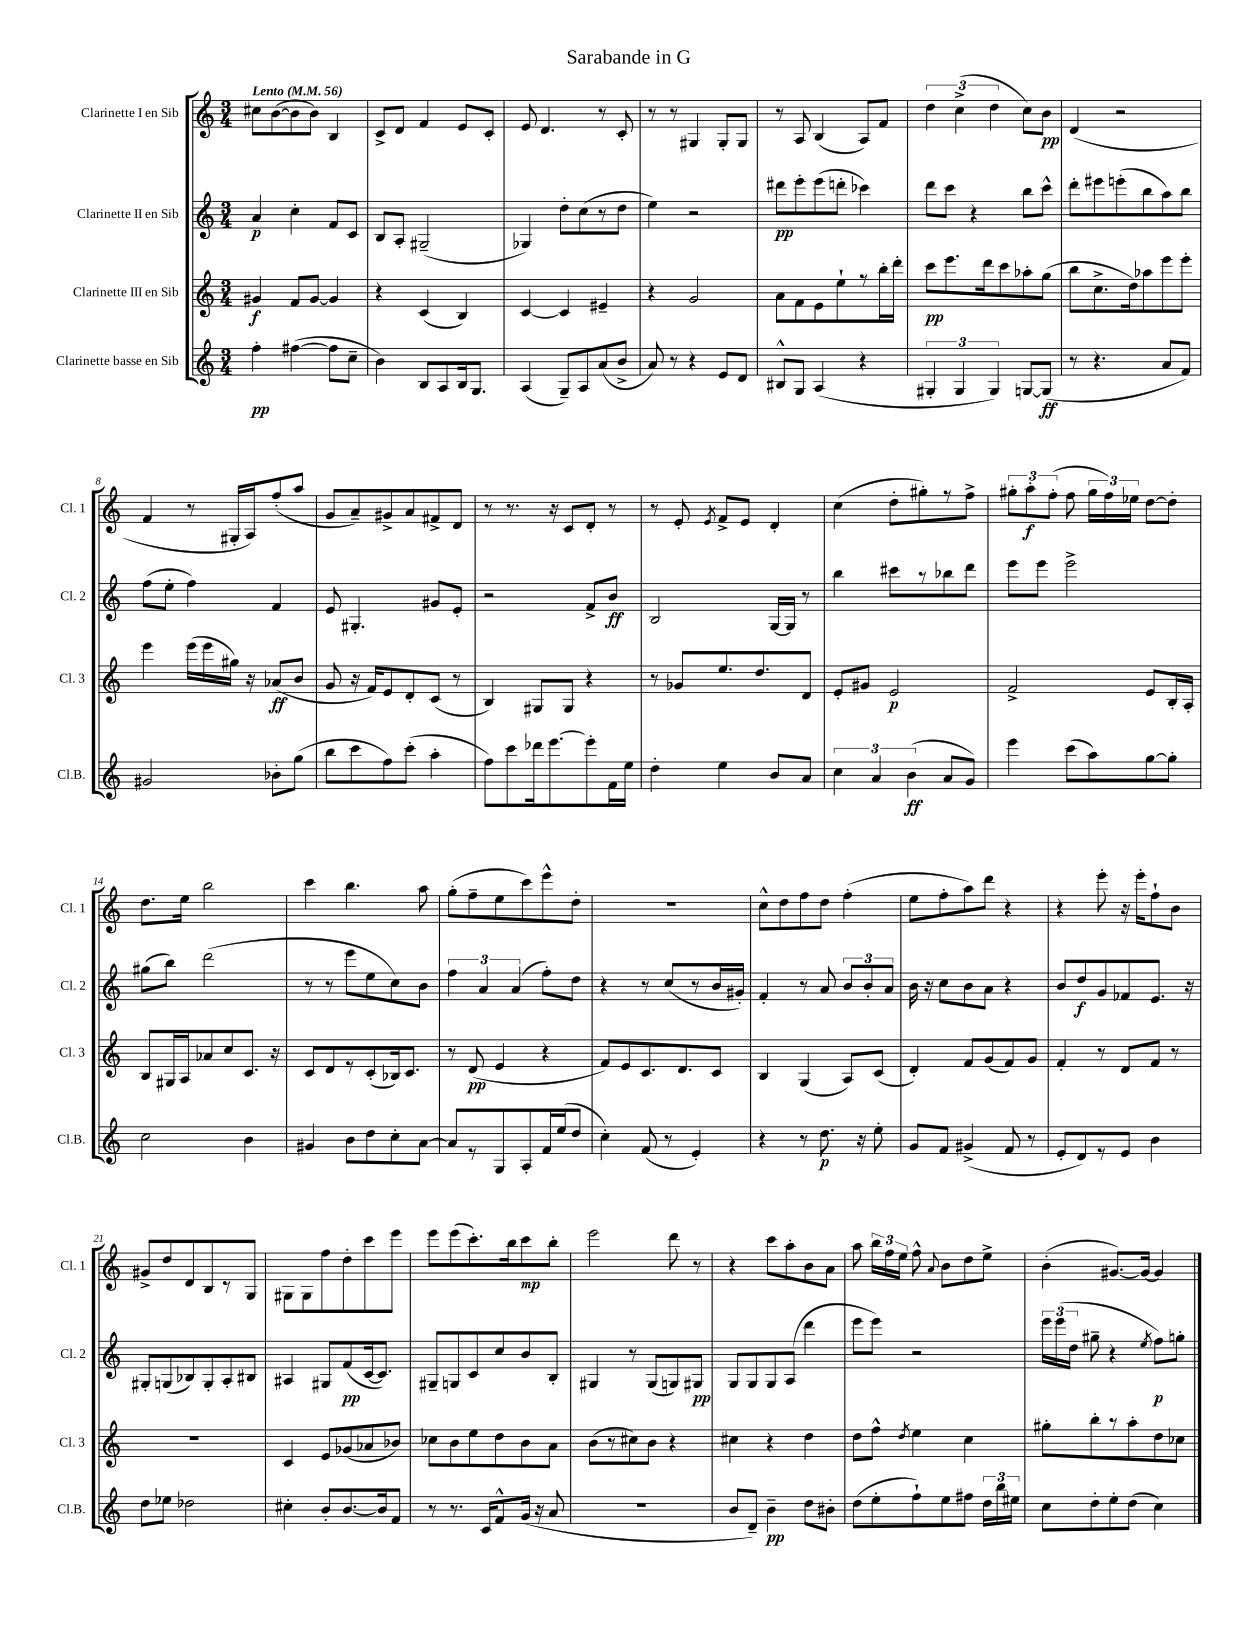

**kern	**dynam	**kern	**dynam	**kern	**dynam	**kern	**dynam
*part4	*part4	*part3	*part3	*part2	*part2	*part1	*part1
*staff4	*staff4	*staff3	*staff3	*staff2	*staff2	*staff1	*staff1
*I"Clarinette basse en Sib	*	*I"Clarinette III en Sib	*	*I"Clarinette II en Sib	*	*I"Clarinette I en Sib	*
*I'Cl.B.	*	*I'Cl. 3	*	*I'Cl. 2	*	*I'Cl. 1	*
*clefG2	*	*clefG2	*	*clefG2	*	*clefG2	*
*k[]	*	*k[]	*	*k[]	*	*k[]	*
*M3/4	*	*M3/4	*	*M3/4	*	*M3/4	*
*MM56	*	*MM56	*	*MM56	*	*MM56	*
=1	=1	=1	=1	=1	=1	=1	=1
!	!	!	!	!	!	!LO:TX:a:B:t=Lento	!
4ff'\	pp	4g#X/	f	4a/	p	8cc#X\L	.
.	.	.	.	.	.	([8b\	.
([4ff#X\	.	8f/L	.	4cc'\	.	8b\]	.
.	.	[8g#/J	.	.	.	8b\J)	.
8ff#\L]	.	4g#/]	.	8f/L	.	4B/	.
8cc~\J	.	.	.	8c/J	.	.	.
=2	=2	=2	=2	=2	=2	=2	=2
4b\)	.	4r	.	8B/L	.	8c^/L	.
.	.	.	.	8A'/J	.	8d/J	.
8B/L	.	(4c/	.	(2G#X~/	.	4f/	.
8A/	.	.	.	.	.	.	.
16B/k	.	4B/)	.	.	.	8e/L	.
8.G/J	.	.	.	.	.	.	.
.	.	.	.	.	.	8c'/J	.
=3	=3	=3	=3	=3	=3	=3	=3
(4A/	.	[4c/	.	4G-X/)	.	8e/	.
.	.	.	.	.	.	4.d/	.
8G~/L)	.	4c/]	.	8dd'\L	.	.	.
8A/	.	.	.	(8cc\	.	.	.
(8a/	.	4e#X~/	.	8r	.	8r	.
8b^/J	.	.	.	8dd\J	.	8c'/	.
=4	=4	=4	=4	=4	=4	=4	=4
8a/)	.	4r	.	4ee\)	.	8r	.
8r	.	.	.	.	.	8r	.
4r	.	2g/	.	2r	.	4G#X/	.
8e/L	.	.	.	.	.	8G#'/L	.
8d/J	.	.	.	.	.	8G#/J	.
=5	=5	=5	=5	=5	=5	=5	=5
8B#X^^/L	.	8a\L	.	8ddd#X\L	pp	8r	.
8G/J	.	8f\	.	8eee'\	.	8A/	.
(4A/	.	8e\	.	(8eee\	.	(4B/	.
.	.	8ee`\	.	8dddn'\J	.	.	.
4r	.	8r	.	4ccc-X\)	.	8A/L)	.
.	.	16bb'\L	.	.	.	8f/J	.
.	.	16ddd'\JJ	.	.	.	.	.
=6	=6	=6	=6	=6	=6	=6	=6
6G#X'/	.	8ccc\L	pp	8ddd\L	.	6dd\	.
.	.	8.eee\	.	8ccc\J	.	.	.
6G#/	.	.	.	.	.	(6cc^\	.
.	.	.	.	4r	.	.	.
.	.	16ddd\k	.	.	.	.	.
6G#/)	.	.	.	.	.	6dd\	.
.	.	8ccc\	.	.	.	.	.
[8Gn/L	.	8aa-X'\	.	8bb\L	.	8cc\L)	.
(8G/J]	ff	(8gg\J	.	8ccc^^\J	.	8b\J	pp
=7	=7	=7	=7	=7	=7	=7	=7
8r	.	8bb\L	.	8ddd'\L	.	(4d/	.
4.r	.	8.cc^\	.	8eee#X\	.	.	.
.	.	.	.	(8eeen'\	.	2r	.
.	.	16dd\k)	.	.	.	.	.
.	.	8aa-X\	.	8bb\	.	.	.
8a/L	.	8eee\	.	8aa\)	.	.	.
8f/J)	.	8eee'\J	.	8bb\J	.	.	.
!!LO:LB:g=z
=8	=8	=8	=8	=8	=8	=8	=8
2g#X/	.	4eee\	.	(8ff\L	.	4f/	.
.	.	.	.	8ee'\J	.	.	.
.	.	(16eee\LL	.	4ff\)	.	8r	.
.	.	16eee\	.	.	.	.	.
.	.	16gg#X\JJ)	.	.	.	16G#X'/LL	.
.	.	16r	.	.	.	16A/J)	.
8b-X'\L	.	(8a-X/L	ff	4f/	.	(8ff'/	.
(8gg\J	.	8b/J	.	.	.	8aa/J	.
=9	=9	=9	=9	=9	=9	=9	=9
8bb\L	.	8g/	.	8e/	.	8g/L	.
8ccc\	.	16r	.	4.G#X'/	.	8a~/)	.
.	.	16f/KL)	.	.	.	.	.
8ff\)	.	8e/	.	.	.	8g#X^/	.
(8ccc'\J	.	8d'/	.	.	.	8a/	.
4aa'\	.	(8c/J	.	8g#X/L	.	8f#X^/	.
.	.	8r	.	8e'/J	.	8d/J	.
=10	=10	=10	=10	=10	=10	=10	=10
8ff\L)	.	4B/)	.	2r	.	8r	.
8ccc\	.	.	.	.	.	8.r	.
16ddd-X\k	.	8G#X/L	.	.	.	.	.
[8.eee\	.	.	.	.	.	16r	.
.	.	8G#/J	.	.	.	8c/L	.
8eee'\]	.	4r	.	8f^/L	.	8d'/J	.
16f\L	.	.	.	8b/J	ff	8r	.
16ee\JJ	.	.	.	.	.	.	.
=11	=11	=11	=11	=11	=11	=11	=11
4dd'\	.	8r	.	2B/	.	8r	.
.	.	8g-X/L	.	.	.	8e'/	.
.	.	.	.	.	.	8qe/	.
4ee\	.	8.ee/	.	.	.	8f^/L	.
.	.	.	.	.	.	8e/J	.
.	.	8.dd/	.	.	.	.	.
8b/L	.	.	.	[16G/LL	.	4d'/	.
.	.	.	.	16G/JJ]	.	.	.
8a/J	.	8d/J	.	8r	.	.	.
=12	=12	=12	=12	=12	=12	=12	=12
6cc\	.	8e'/L	.	4bb\	.	(4cc\	.
.	.	8g#X/J	.	.	.	.	.
6a/	.	.	.	.	.	.	.
.	.	2e/	p	8ccc#X\L	.	8dd'\L	.
(6b\	ff	.	.	.	.	.	.
.	.	.	.	8r	.	8gg#X'\)	.
8a/L	.	.	.	8bb-X\	.	8r	.
8g/J)	.	.	.	8ddd\J	.	8ff^\J	.
=13	=13	=13	=13	=13	=13	=13	=13
4eee\	.	2f^/	.	8eee\L	.	12gg#X'\L	.
.	.	.	.	.	.	12aa'\	f
.	.	.	.	8eee\J	.	.	.
.	.	.	.	.	.	(12ff'\J	.
(8ccc\L	.	.	.	2eee^\	.	8ff\	.
8aa\)	.	.	.	.	.	24gg#\LL	.
.	.	.	.	.	.	24ff\)	.
.	.	.	.	.	.	24ee-X\JJ	.
[8gg\	.	8e/L	.	.	.	[8dd\L	.
8gg'\J]	.	16B'/L	.	.	.	8dd'\J]	.
.	.	16A'/JJ	.	.	.	.	.
!!LO:LB:g=z
=14	=14	=14	=14	=14	=14	=14	=14
2cc\	.	8B/L	.	(8gg#X\L	.	8.dd\L	.
.	.	16G#X/L	.	8bb\J)	.	.	.
.	.	16A/J	.	.	.	16ee\Jk	.
.	.	8a-X/	.	(2ddd\	.	2bb\	.
.	.	8cc/	.	.	.	.	.
4b\	.	8.c/J	.	.	.	.	.
.	.	16r	.	.	.	.	.
=15	=15	=15	=15	=15	=15	=15	=15
4g#X/	.	8c/L	.	8r	.	4ccc\	.
.	.	8d/	.	8r	.	.	.
8b\L	.	8r	.	8eee\L	.	4.bb\	.
8dd\	.	(8c'/	.	8ee\	.	.	.
8cc'\	.	16B-X/k)	.	8cc\)	.	.	.
.	.	8.c/J	.	.	.	.	.
[8a\J	.	.	.	8b\J	.	8aa\	.
=16	=16	=16	=16	=16	=16	=16	=16
8a/L]	.	8r	.	6ff\	.	(8gg'\L	.
8r	.	(8d/	pp	.	.	8ff~\	.
.	.	.	.	6a/	.	.	.
8G/	.	4e/	.	.	.	8ee\	.
.	.	.	.	(6a/	.	.	.
8A'/	.	.	.	.	.	8ccc\)	.
16f/L	.	4r	.	8ff'\L)	.	8eee^^\	.
(16ee/J	.	.	.	.	.	.	.
8dd/J	.	.	.	8dd\J	.	8dd'\J	.
=17	=17	=17	=17	=17	=17	=17	=17
4cc'\)	.	8f/L)	.	4r	.	2.r	.
.	.	8e/	.	.	.	.	.
(8f/	.	8.c/	.	8r	.	.	.
8r	.	.	.	(8cc/L	.	.	.
.	.	8.d/	.	.	.	.	.
4e'/)	.	.	.	8r	.	.	.
.	.	8c/J	.	16b/L	.	.	.
.	.	.	.	16g#X'/JJ)	.	.	.
=18	=18	=18	=18	=18	=18	=18	=18
4r	.	4B/	.	4f'/	.	8cc^^\L	.
.	.	.	.	.	.	8dd\	.
8r	.	(4G/	.	8r	.	8ff\	.
8.dd\	p	.	.	8a/	.	8dd\J	.
.	.	8A/L)	.	12b/L	.	(4ff'\	.
16r	.	.	.	.	.	.	.
.	.	.	.	12b'/	.	.	.
8ee'\	.	(8c/J	.	.	.	.	.
.	.	.	.	12a/J	.	.	.
=19	=19	=19	=19	=19	=19	=19	=19
8g/L	.	4d'/)	.	16b\	.	8ee\L	.
.	.	.	.	16r	.	.	.
8f/J	.	.	.	8cc\L	.	8ff'\	.
(4g#X^/	.	8f/L	.	8b\	.	8aa\)	.
.	.	(8g/	.	8a\J	.	8ddd\J	.
8f/	.	8f/)	.	4r	.	4r	.
8r	.	8g/J	.	.	.	.	.
=20	=20	=20	=20	=20	=20	=20	=20
8e'/L	.	4f'/	.	8b/L	.	4r	.
8d/)	.	.	.	8dd/	f	.	.
8r	.	8r	.	8g/	.	8eee'\	.
8e/J	.	8d/L	.	8f-X/	.	16r	.
.	.	.	.	.	.	16eee'\KL	.
4b\	.	8f/J	.	8.e/J	.	8ff`\	.
.	.	8r	.	.	.	8b\J	.
.	.	.	.	16r	.	.	.
!!LO:LB:g=z
=21	=21	=21	=21	=21	=21	=21	=21
8dd\L	.	2.r	.	8G#X'/L	.	8g#X^/L	.
8ee-X\J	.	.	.	(8Gn/	.	8dd/	.
2dd-X\	.	.	.	8B-X/)	.	8d/	.
.	.	.	.	8G'/	.	8B/	.
.	.	.	.	8A'/	.	8r	.
.	.	.	.	8B#X/J	.	8G/J	.
=22	=22	=22	=22	=22	=22	=22	=22
4cc#X'\	.	4c/	.	4A#X/	.	8G#X\L	.
.	.	.	.	.	.	8G#\	.
8b'/L	.	8e/L	.	8G#X/L	.	8ff\	.
[8.b/	.	(8g-X/	.	(8f/	pp	8dd'\	.
.	.	8a-X/	.	[16c/k	.	8ccc\	.
16b/k]	.	.	.	8.c/J])	.	.	.
8f/J	.	8b-X/J)	.	.	.	8eee\J	.
=23	=23	=23	=23	=23	=23	=23	=23
8r	.	8cc-X\L	.	8G#X~/L	.	8eee\L	.
8.r	.	8b\	.	8Gn/	.	(8eee\	.
.	.	8ee\	.	8c/	.	8.ccc'\)	.
16c/KL	.	.	.	.	.	.	.
8f^^/	.	8dd\	.	8cc/	.	.	.
.	.	.	.	.	.	16bb\k	.
(16g/Jk	.	8b\	.	8b/	.	8ccc\	mp
16r	.	.	.	.	.	.	.
8a/	.	8a\J	.	8B'/J	.	8bb'\J	.
=24	=24	=24	=24	=24	=24	=24	=24
2.r	.	(8b\L	.	4G#X/	.	2eee\	.
.	.	8r	.	.	.	.	.
.	.	8cc#X\)	.	8r	.	.	.
.	.	8b\J	.	(8G#/L	.	.	.
.	.	4r	.	8Gn/)	.	8ddd\	.
.	.	.	.	8G#X/J	pp	8r	.
=25	=25	=25	=25	=25	=25	=25	=25
8b/L	.	4cc#X\	.	8G/L	.	4r	.
8d~/J)	.	.	.	8G/	.	.	.
4b~\	pp	4r	.	8G/	.	8ccc\L	.
.	.	.	.	(8A/J	.	8aa'\	.
8dd\L	.	4dd\	.	4ddd\	.	8b\	.
8b#X'\J	.	.	.	.	.	8a\J	.
=26	=26	=26	=26	=26	=26	=26	=26
(8dd\L	.	8dd\L	.	8eee\L	.	8aa\	.
8ee'\	.	8ff^^\J	.	8eee\J)	.	24bb\LL	.
.	.	.	.	.	.	24ff\	.
.	.	.	.	.	.	24ee\JJ	.
.	.	8qdd/	.	.	.	.	.
8ff`\)	.	4ee\	.	2r	.	8ff^^\	.
.	.	.	.	.	.	8qqa/	.
8ee\	.	.	.	.	.	8b\L	.
8ff#X\J	.	4cc\	.	.	.	8dd\	.
24dd\LL	.	.	.	.	.	8ee^\J	.
24bb\	.	.	.	.	.	.	.
24ee#X\JJ	.	.	.	.	.	.	.
=27	=27	=27	=27	=27	=27	=27	=27
8cc\L	.	8gg#X'\L	.	24eee\LL	.	(4b'\	.
.	.	.	.	(24eee\	.	.	.
.	.	.	.	24dd\JJ	.	.	.
8dd'\	.	8bb'\	.	8gg#X~\	.	.	.
8ee'\	.	8r	.	4r	.	[8.g#X/L)	.
(8dd\J	.	8aa'\	.	.	.	.	.
.	.	.	.	.	.	16g#/Jk_	.
.	.	.	.	8qee/	.	.	.
4cc\)	.	8dd\	.	8ff\L)	p	4g#/]	.
.	.	8cc-X\J	.	8ggn'\J	.	.	.
==	==	==	==	==	==	==	==
*-	*-	*-	*-	*-	*-	*-	*-
